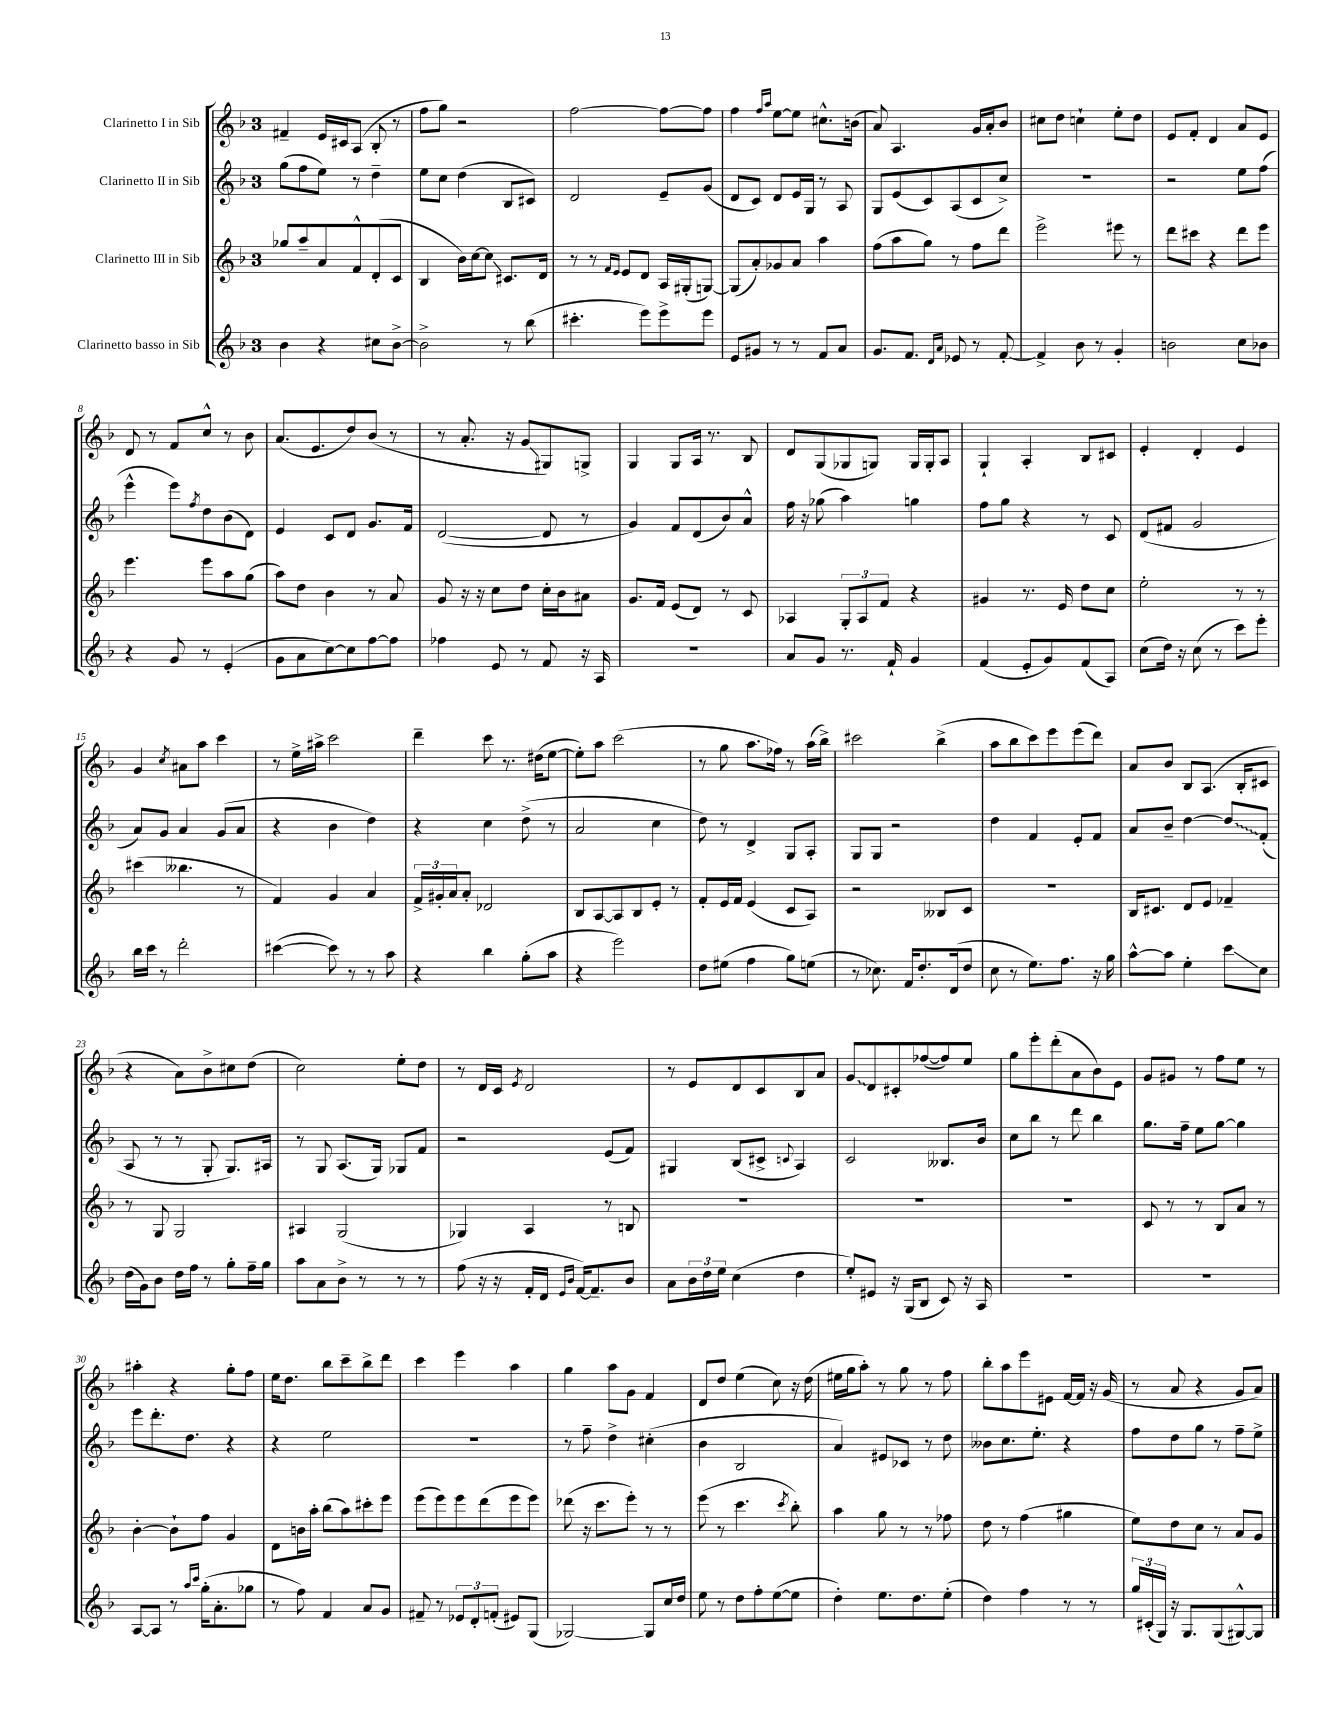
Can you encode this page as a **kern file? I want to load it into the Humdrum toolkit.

**kern	**kern	**kern	**kern
*staff4	*staff3	*staff2	*staff1
*clefG2	*clefG2	*clefG2	*clefG2
*k[b-]	*k[b-]	*k[b-]	*k[b-]
*M3/4	*M3/4	*M3/4	*M3/4
4b-\	8gg-/L	(8gg\L	4f#~/
.	8aa~/	8ff\	.
4r	8a/	8ee\J)	16e/LL
.	.	.	16c#/J
.	8f^^/	8r	(8A/J
8cc#\L	(8d'/	4dd~\	8B-'/
[8b-^\J	8c/J	.	8r
=	=	=	=
2b-^\]	4B-/	8ee\L	8ff\L
.	.	8cc\J	8gg\J)
.	16b-\LL)	(4dd\	2r
.	[16cc\J	.	.
.	8cc\]J	.	.
8r	8.c#/L	8B-/L	.
(8bb-\	.	8c#/J)	.
.	16d/Jk	.	.
=	=	=	=
4.ccc#'\	8r	2d/	[2ff\
.	8r	.	.
.	16qqf/LL	.	.
.	16qqe/JJ	.	.
.	8e/L	.	.
8eee\L)	8d/J	.	.
8eee^\	16A/LL	8e~/L	8ff\_L
.	(16G#'/J	.	.
8eee\J	[8G/J)	(8g/J	8ff\]J
=	=	=	=
8e/L	(8G/]L	8d/L	4ff\
8g#/J	8a'/)	8c/J)	.
.	.	.	16qqff/LL
.	.	.	16qqaa/JJ
8r	8g-/	8d/L	[8ee\L
8r	8a/J	16e/L	8ee\]J
.	.	16G/JJ	.
8f/L	4aa\	8r	8.cc#^^\L
8a/J	.	8A/	.
.	.	.	(16b\Jk
=	=	=	=
8.g/L	(8ff\L	8G/L	8a/)
.	8aa\	(8e/	4.A/
8.f/J	.	.	.
.	8gg\J)	8c/)	.
16qqd/LL	.	.	.
16qqa/JJ	.	.	.
8e-/	8r	(8A/	.
8r	8ff\L	8c/	16g/LL
.	.	.	16a'/J
[8f'/	8ddd\J	8cc^/J)	8b-/J
=	=	=	=
4f^/]	2eee^\	2.r	8cc#\L
.	.	.	8dd\J
8b-\	.	.	4cc`\
8r	.	.	.
4g'/	8eee#\	.	8ee'\L
.	8r	.	8dd\J
=	=	=	=
2b\	8ddd\L	2r	8e/L
.	8ccc#\J	.	8f'/J
.	4r	.	4d/
8cc\L	8ddd\L	8ee\L	8a/L
8b-\J	8eee\J	(8ff\J	8e/J
=	=	=	=
4r	4.eee\	4eee^^\	8d/
.	.	.	8r
8g/	.	8eee\L)	8f/L
.	.	8qff/	.
8r	8eee\L	8dd\	8cc^^/J
(4e'/	8aa\	(8b-\	8r
.	(8gg\J	8d\J)	8b-\
=	=	=	=
8g\L	8aa\L)	4e/	(8.a/L
8a\	8dd\J	.	.
.	.	.	8.e/
[8cc\)	4b-\	8c/L	.
8cc\]	.	8d/J	8dd/)
[8ff\	8r	8.g/L	(8b-/J
8ff\]J	8a/	.	8r
.	.	16f/Jk	.
=	=	=	=
4ff-\	8g/	([2d/	8r
.	16r	.	8.a'/
.	16r	.	.
8e/	8cc\L	.	.
.	.	.	16r
8r	8dd\J	.	8g/L
8f/	16cc'\LL	8d/]	8G#/)
.	16b-\J	.	.
16r	8a#\J	8r	8G^/J
16A/	.	.	.
=	=	=	=
2.r	8.g/L	4g/)	4G/
.	16f/Jk	.	.
.	(8e/L	8f/L	8G/L
.	8d/J)	(8d/	16A/Jk
.	.	.	8.r
.	8r	8b-/)	.
.	8c/	8a^^/J	8B-/
=	=	=	=
8a/L	4A-/	16ff\	8d/L
.	.	16r	.
8g/J	.	(8gg-\	(8G/
8.r	12G'/L	4aa\)	8G-/
.	12A-/	.	.
.	.	.	8G/J)
.	12f/J	.	.
16f`/	.	.	.
4g/	4r	4gg\	16G/LL
.	.	.	16G'/J
.	.	.	8A/J
=	=	=	=
(4f/	4g#/	8ff\L	4G`/
.	.	8gg\J	.
8e'/L	8.r	4r	4A'/
8g/)	.	.	.
.	16e/	.	.
(8f/	8dd\L	8r	8B-/L
8A/J)	8cc\J	8c/	8c#/J
=	=	=	=
(8cc\L	2ee'\	(8d/L	4e'/
16dd\Jk)	.	8f#/J	.
16r	.	.	.
(8cc\	.	2g/	4d'/
8r	.	.	.
8ccc\L)	8r	.	4e/
8eee'\J	8r	.	.
=	=	=	=
16bb-\LL	(4ccc#\	8a/L)	4g/
16ccc\JJ	.	.	.
8r	.	8g/J	.
.	.	.	8qcc/
2ddd'\	4.bb--\	4a/	8a#\L
.	.	.	8aa\J
.	.	(8g/L	4ccc\
.	8r	8a/J	.
=	=	=	=
([4ccc#\	4f/)	4r	8r
.	.	.	16ee^\LL
.	.	.	16aa#^\JJ
8ccc#\])	4g/	4b-\	2ccc\
8r	.	.	.
8r	4a/	4dd\)	.
8aa\	.	.	.
=	=	=	=
4r	24f^/LL	4r	4ddd~\
.	24g#'/	.	.
.	24a/J	.	.
.	8a'/J	.	.
4bb-\	2d-/	4cc\	8ccc\
.	.	.	8.r
(8gg'\L	.	(8dd^\	.
.	.	.	(16dd#\LK
8aa\J	.	8r	[8ee\J
=	=	=	=
4r	8B-/L	2a/	8ee'\]L)
.	[8A/	.	8aa\J
2eee\)	8A/]	.	(2ccc\
.	8B-/	.	.
.	8e'/J	4cc\	.
.	8r	.	.
=	=	=	=
8dd\L	8f'/L	8dd\)	8r
(8ee#\J	16e/L	8r	8gg\
.	16f/JJ	.	.
4ff\	(4e/	4d^/	8.aa\L
.	.	.	16ff-\Jk)
8gg\L)	8c/L	8G/L	8r
(8ee\J	8A/J)	8A'/J	(16aa\LL
.	.	.	16bb-^\JJ)
=	=	=	=
8r	2r	8G/L	2ccc#\
8.cc-\)	.	8G/J	.
.	.	2r	.
16f/LK	.	.	.
8.dd'/	.	.	.
.	8B--/L	.	(4bb-^\
(16d/k	.	.	.
8dd/J	8c/J	.	.
=	=	=	=
8cc\	2.r	4dd\	8aa\L
8r	.	.	8bb-\
8.ee\L)	.	4f/	8ccc\)
.	.	.	8eee\
8.ff\J	.	.	.
.	.	8e'/L	(8eee\
16r	.	8f/J	8ddd\J)
16gg\	.	.	.
=	=	=	=
[8aa^^\L	16B-/LK	8a/L	8a/L
.	8.c#/J	.	.
8aa\]J	.	8b-~/J	8b-/J
4ee'\	8d/L	[4dd\	8B-/L
.	8e/J	.	(8.A/J
8ccc\L	4f-~/	8dd/]L	.
.	.	.	16B-'/LK
8cc\J	.	(8f'/J	8c#/J
=	=	=	=
(16dd\LL	8r	8A/	4r
16g\J)	.	.	.
8b-\J	8G/	8r	.
16dd\LL	2G/	8r	8a\L)
16ff\JJ	.	.	.
8r	.	8G'/	8b-^\
8gg'\L	.	8.G/L)	8cc#\
16ff~\L	.	.	(8dd\J
16gg\JJ	.	16A#/Jk	.
=	=	=	=
8aa\L	4A#/	8r	2cc\)
8a\	.	8G/	.
8b-^\J	(2G/	(8.A/L	.
8r	.	.	.
.	.	16G/Jk)	.
8r	.	8G-/L	8ee'\L
8r	.	8f/J	8dd\J
=	=	=	=
(8ff\	4G-/)	2r	8r
16r	.	.	16d/LL
16r	.	.	16c/JJ
.	.	.	8qe/
16f'/LL	4A/	.	2d/
16d/JJ	.	.	.
16qqe/LL	.	.	.
16qqb-/JJ	.	.	.
[16f/LK)	.	.	.
8.f~/]	.	.	.
.	8r	(8e/L	.
8b-/J	8B/	8f/J)	.
=	=	=	=
8a\L	2.r	4G#/	8r
24b-\L	.	.	8e/L
24dd\	.	.	.
24ee\JJ	.	.	.
(4cc\	.	(8B-/L	8d/
.	.	8c#^/J	8c/
.	.	8qqc/	.
4dd\	.	4A/)	8B-/
.	.	.	8a/J
=	=	=	=
8ee'/L)	2.r	2c/	8g/L
8e#/J	.	.	8d/
16r	.	.	8c#'/
(16G/LK	.	.	.
8B-/J	.	.	([8ff-/
8c/)	.	8.B--/L	8ff-/])
16r	.	.	8ee/J
16A/	.	16b-/Jk	.
=	=	=	=
2.r	2.r	8cc\L	8gg\L
.	.	8bb-\J	8eee'\
.	.	8r	(8ddd'\
.	.	8ddd\	8a\
.	.	4bb-\	8b-\)
.	.	.	8e\J
=	=	=	=
2.r	8c/	8.gg\L	8g/L
.	8r	.	8g#/J
.	.	16ff~\Jk	.
.	8r	8ee\L	8r
.	8B-/L	[8gg\J	8ff\L
.	8a/J	4gg\]	8ee\J
.	8r	.	8r
=	=	=	=
[8A/L	[4b-'\	8eee\L	4aa#'\
8A/]J	.	8.ddd'\	.
8r	8b-`\]L	.	4r
.	.	8.dd\J	.
16qqaa/LL	.	.	.
16qqccc/JJ	.	.	.
(16gg'\LK	8ff\J	.	.
8.a'\	.	.	.
.	4g/	4r	8gg'\L
8gg-\J	.	.	8ff\J
=	=	=	=
8r	8d\L	4r	16ee\LK
.	.	.	8.dd\J
8ff\)	16b\L	.	.
.	16aa'\JJ	.	.
4f/	(8bb-\L	2ee\	8bb-\L
.	8aa\)	.	8ccc~\
8a/L	8ccc#'\	.	8bb-^\
8g/J	8eee\J	.	8ddd\J
=	=	=	=
8f#~/	(8eee\L	2.r	4ccc\
8r	8eee\)	.	.
12e-/L	8eee\	.	4eee\
12d'/	.	.	.
.	(8ddd\	.	.
(12f'/J	.	.	.
8e#/L)	8eee\	.	4aa\
(8G/J	8eee\J)	.	.
=	=	=	=
[2G-/)	(8ddd-\	8r	4gg\
.	16r	8ff~\	.
.	8.ccc\L	.	.
.	.	4dd^\	8aa\L
.	8eee'\J)	.	8g\J
8G-/]L	8r	(4cc#'\	4f/
16cc/L	8r	.	.
16dd/JJ	.	.	.
=	=	=	=
8ee\	(8eee\	4b-\	8d/L
8r	8r	.	8dd/J
8dd\L	4.ccc\	2B-/	(4ee\
8ff'\	.	.	.
([8ee\	.	.	8cc\)
.	8qccc/	.	.
8ee\]J	8bb-'\)	.	16r
.	.	.	(16dd\
=	=	=	=
4dd'\)	4aa\	4a/)	16ee#\LL
.	.	.	16gg\J
.	.	.	8aa'\J)
8.ee\L	8gg\	8e#/L	8r
.	8r	8c-/J	8gg\
8.dd\	.	.	.
.	8r	8r	8r
(8ee'\J	8ff-\	8dd\	8ff\
=	=	=	=
4dd\)	8dd\	8b--\L	8bb-'\L
.	8r	8.cc\	8aa\
4ff\	(4ff\	.	8eee\
.	.	8.ee'\J	.
.	.	.	8e#\J
8r	4gg#\	4r	[16f/LL
.	.	.	16f/]JJ
8r	.	.	16r
.	.	.	(16g/
=	=	=	=
24gg/LL	8ee\L)	8ff\L	8r
(24c#'/	.	.	.
24G/JJ)	.	.	.
16r	8dd\	8dd\	8a/
8.G/L	.	.	.
.	8cc\J	8gg\J	4r
(8G/	8r	8r	.
[8G#^^/)	8a/L	8ff~\L	8g/L
8G#/]J	8g/J	8ee^\J	8a/J)
==	==	==	==
*-	*-	*-	*-
